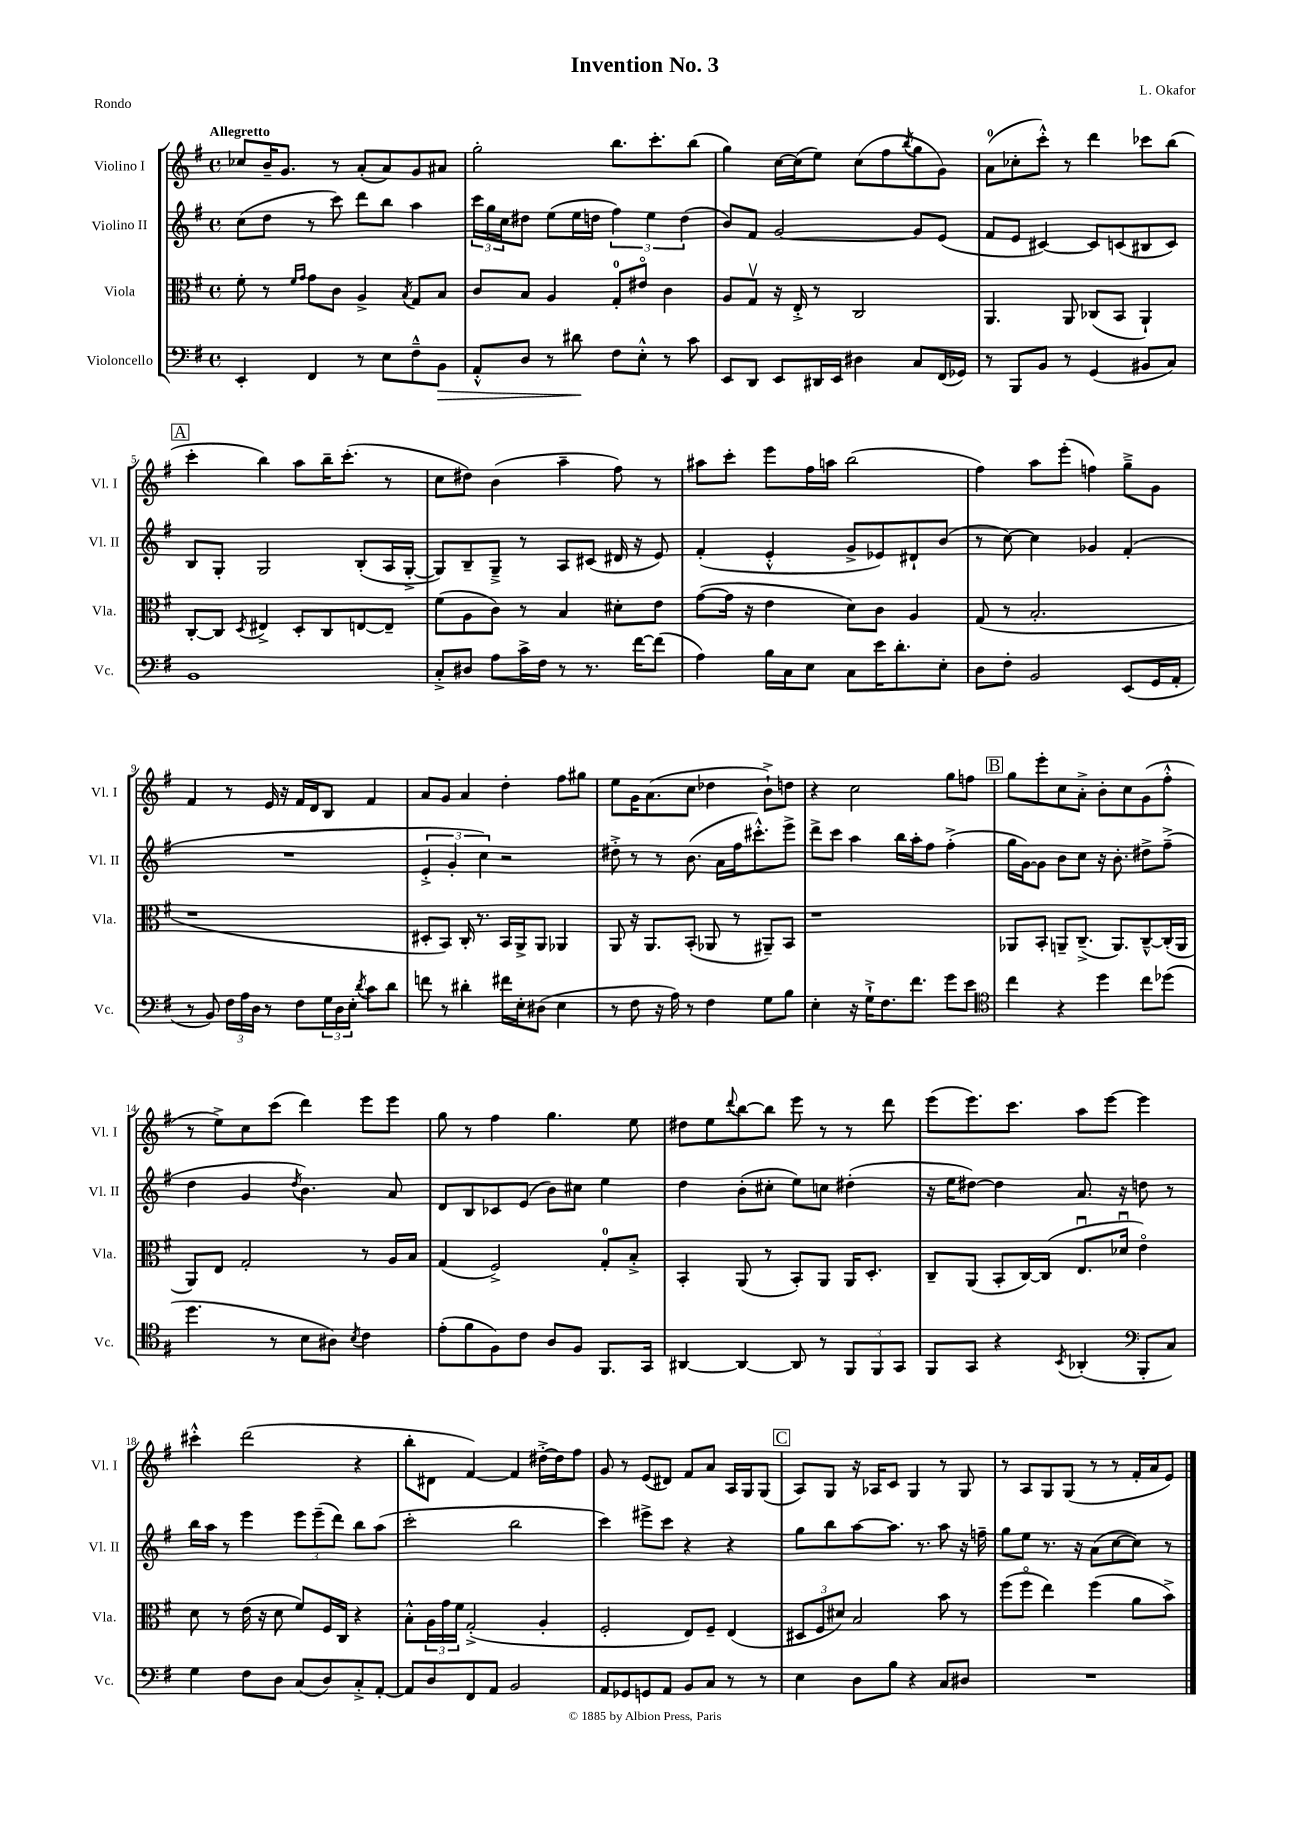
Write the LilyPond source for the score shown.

\header { title = "Invention No. 3" composer = "L. Okafor" piece = "Rondo" }
<<
\new StaffGroup <<
\new Staff = "s0" \with { instrumentName = "Violino I" shortInstrumentName = "Vl. I" } {
    \clef treble \key g \major \defaultTimeSignature \time 4/4 \tempo "Allegretto"
    ces''8 b'16-- g'8. r8 a'8-.( a'8) g'8 ais'8 |
    g''2-. b''8. c'''8.-. b''8( |
    g''4) c''16~ c''16( e''8) c''8( fis''8 \acciaccatura { b''8 } g''8 g'8) |
    a'8-0( ces''8-. c'''8-.-^) r8 d'''4 ces'''8 b''8( |
    \mark \markup { \box "A" } c'''4-. b''4) a''8 b''16-- c'''8.-.( r8 |
    c''8 dis''8) b'4( a''4-- fis''8) r8 |
    ais''8 c'''8-. e'''8 fis''16 a''16 b''2( |
    fis''4) a''8 e'''8-.( f''4) g''8---> g'8 |
    fis'4 r8 e'16 r16 fis'16 d'16 b8 fis'4 |
    a'8 g'8 a'4 d''4-. fis''8 gis''8 |
    e''8 g'16 a'8.( c''8 des''4 b'8-!->) d''8 |
    r4 c''2 g''8 f''8 |
    \mark \markup { \box "B" } g''8 e'''8-. c''8 a'8-.-> b'8-. c''8 g'8( fis''8-.-^ |
    r8 e''8->) c''8 c'''8( d'''4) e'''8 e'''8 |
    g''8 r8 fis''4 g''4. e''8 |
    dis''8 e''8 \appoggiatura { d'''8 } b''8~ b''8 e'''8 r8 r8 d'''8 |
    e'''8( e'''8.) c'''8. a''8 e'''8~ e'''4 |
    cis'''4-.-^ d'''2( r4 |
    b''8-. dis'8 fis'4~) fis'4 dis''16~-.-> dis''16 fis''8 |
    g'8 r8 e'8( dis'8) fis'8 a'8 a16 g16 g8( |
    \mark \markup { \box "C" } a8) g8 r16 aes16 c'8 g4 r8 g8 |
    r8 a8 g8 g8( r8 r8 fis'16-. a'16 e'8) \bar "|." |
}
\new Staff = "s1" \with { instrumentName = "Violino II" shortInstrumentName = "Vl. II" } {
    \clef treble \key g \major \defaultTimeSignature \time 4/4
    c''8( d''8 r8 c'''8) d'''8 b''8 a''4 |
    \tuplet 3/2 { c'''16 g''16 c''16 } dis''8 e''8( e''16 d''16 \tuplet 3/2 { fis''4) e''4 d''4( } |
    b'8) fis'8 g'2~ g'8 e'8( |
    fis'8 e'8 cis'4~) cis'8 c'8( bis8 c'8) |
    \mark \markup { \box "A" } b8 g8-. g2 b8-.( a16 g16~-.-> |
    g8) b8-- g8---> r8 a8 cis'8( dis'16 r16 e'8) |
    fis'4-.( e'4-.-^ g'8-> ees'8) dis'8-! b'8( |
    r8 c''8~) c''4 ges'4 fis'4-.( |
    R1 |
    \tuplet 3/2 { e'4-.-> g'4-. c''4) } r2 |
    dis''8-.-> r8 r8 b'8.( a'16 fis''16 cis'''8.-.-^) e'''8-> |
    d'''8-> c'''8 a''4 b''16 a''16-. fis''8 fis''4-.->( |
    \mark \markup { \box "B" } g''16 g'16~) g'8 b'8 c''8 r16 b'8.-. dis''8-> fis''8--->( |
    d''4 g'4 \acciaccatura { d''8 } b'4.) a'8 |
    d'8 b8 ces'8 e'8( b'8) cis''8 e''4 |
    d''4 b'8-.( cis''8-. e''8) c''8 dis''4-.( |
    r16 e''16 dis''8~) dis''4 a'8. r16 d''8 r8 |
    b''16 a''16 r8 e'''4 \tuplet 3/2 { e'''8 e'''8--( d'''8) } b''8 a''8( |
    c'''2-. b''2 |
    c'''4) eis'''8-> c'''8 r4 r4 |
    \mark \markup { \box "C" } g''8 b''8 a''8~ a''8. r8. a''8 r16 f''16-- |
    g''8 e''8 r8. r16 a'8( c''8~ c''8) r8 \bar "|." |
}
\new Staff = "s2" \with { instrumentName = "Viola" shortInstrumentName = "Vla." } {
    \clef alto \key g \major \defaultTimeSignature \time 4/4
    fis'8-. r8 \grace { fis'16 g'16 } g'8 c'8 a4-> \acciaccatura { b8 } g8 b8 |
    c'8 b8 a4 g8-0-. eis'8\flageolet c'4 |
    a8 g8\upbow r16 e16-.-> r8 c2 |
    a,4. a,8 ces8( b,8 a,4-!) |
    \mark \markup { \box "A" } c8~-. c8 \acciaccatura { d8 } eis4-> d8-. c8 e8~ e8-- |
    fis'8( a8 c'8) r8 b4 dis'8-. e'8 |
    g'8~( g'16 r16 e'4 d'8) c'8 a4 |
    g8( r8 b2.-. |
    r1 |
    dis8-. b,8) c16-. r8. b,16 a,16-> a,8 aes,4 |
    a,8 r16 a,8. b,8-.( aes,8 r8 ais,8--) b,8 |
    r1 |
    \mark \markup { \box "B" } aes,8 b,8-. a,8-- c8.--->( a,8.) c8~---^ c16-.( a,16 |
    a,8) e8 g2-. r8 a16 b16 |
    g4( fis2->) g8-0-. b8-.-> |
    b,4-. a,8( r8 b,8-.) a,8 a,16 d8.-. |
    c8-- a,8( b,8-. c16~) c16( e8.\downbow des'16\downbow e'4\flageolet) |
    d'8 r8 e'16( r16 d'8 fis'8) fis16 c16 r4 |
    b8-.-^ \tuplet 3/2 { a16 g'16 fis'16 } g2-.->( a4-. |
    fis2-. e8) fis8-- e4( |
    \mark \markup { \box "C" } \tuplet 3/2 { dis8 fis8 dis'8) } b2 b'8 r8 |
    fis''8( fis''8\flageolet e''4) fis''4( a'8 b'8->) \bar "|." |
}
\new Staff = "s3" \with { instrumentName = "Violoncello" shortInstrumentName = "Vc." } {
    \clef bass \key g \major \defaultTimeSignature \time 4/4
    e,4-. fis,4 r8 e8 fis8---^ b,8\> |
    a,8-.-^ d8 r8 dis'8\! fis8 e8-.-^ r8 c'8 |
    e,8 d,8 e,8 dis,16 e,16 dis4 c8 fis,16( ges,16) |
    r8 b,,8 b,8 r8 g,4( bis,8 c8) |
    \mark \markup { \box "A" } b,1 |
    c8-.-> dis8 a8 c'16-> fis16 r8 r8. fis'16~ fis'8( |
    a4) b16 c16 e8 c8 e'16 d'8.-. e8-. |
    d8 fis8-. b,2 e,8( g,16 a,16-. |
    r8 b,8) \tuplet 3/2 { fis16 a16 d16 } r8 fis8 \tuplet 3/2 { g16 d16 e16-. } \acciaccatura { d'8 } c'8 d'8 |
    f'8 r8 dis'4-. fis'16 e16-. dis8( e4 |
    r8 fis8 r16 a16) r8 fis4 g8 b8 |
    e4-. r16 g16-!-> fis8. fis'8. g'8 e'8 |
    \mark \markup { \box "B" } \clef tenor c''4 r4 d''4 c''8 des''8( |
    d''4. r8 b8 ais8) \acciaccatura { b8 } c'4 |
    e'8-.( fis'8 fis8) c'8 a8 fis8 fis,8. g,16 |
    ais,4~ ais,4~ ais,8 r8 \tuplet 3/2 { fis,8 fis,8 g,8 } |
    fis,8 g,8 r4 \acciaccatura { b,8 } aes,4-.( \clef bass b,,8-. c8) |
    g4 fis8 d8 c8( d8) c8-.-> a,8~-. |
    a,8 d8 fis,8 a,8 b,2 |
    a,8 ges,8 g,8 a,8 b,8 c8 r8 r8 |
    \mark \markup { \box "C" } e4 d8 b8 r4 c8 dis8 |
    R1 \bar "|." |
}
>>
>>
